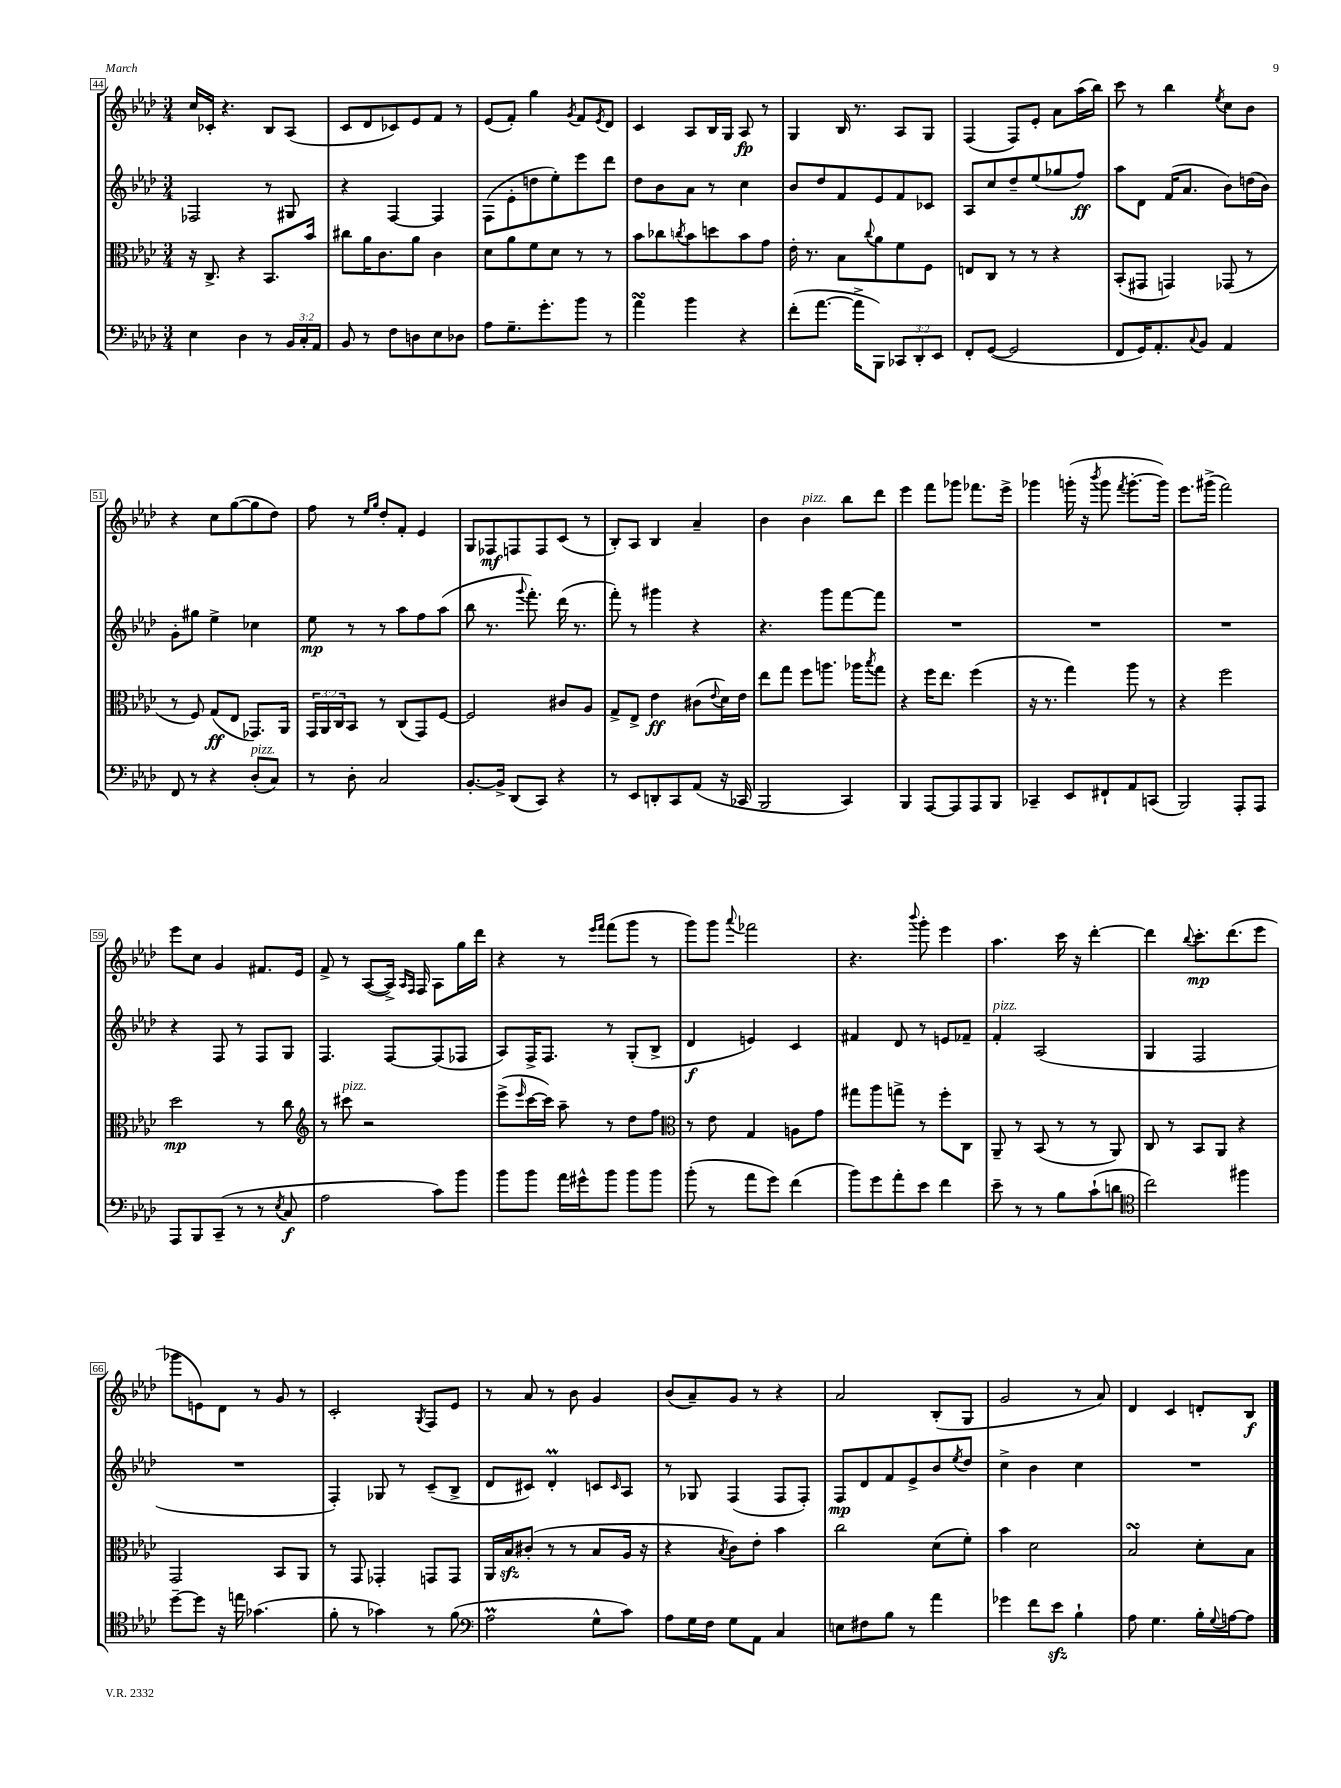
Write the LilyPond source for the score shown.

<<
\new StaffGroup <<
\new Staff = "s0" {
    \clef treble \key aes \major \numericTimeSignature \time 3/4
    c''16 ces'16-. r4. bes8 aes8( |
    c'8 des'8 ces'8) ees'8 f'8 r8 |
    ees'8( f'8-.) g''4 \acciaccatura { g'8 } f'8 \acciaccatura { ees'8 } des'8 |
    c'4 aes8 bes16 g16 aes8\fp r8 |
    g4 bes16 r8. aes8 g8 |
    f4( f8) ees'8-. aes'8 aes''16( bes''16) |
    c'''8 r8 bes''4 \acciaccatura { ees''8 } c''8 bes'8 |
    r4 c''8 g''8~( g''8 des''8) |
    f''8 r8 \grace { ees''16 g''16 } des''8-. f'8-. ees'4 |
    g8 fes8\mf f8 f8 c'8( r8 |
    bes8-.) aes8 bes4 aes'4-- |
    bes'4 bes'4^\markup { \italic "pizz." } bes''8 des'''8 |
    ees'''4 f'''8 ges'''8 fes'''8. ees'''16-> |
    ges'''4 g'''16-.( r16 \acciaccatura { bes'''8 } g'''8 \acciaccatura { f'''8 } g'''8.~-. g'''16) |
    ees'''8. gis'''16->( f'''2) |
    ees'''8 c''8 g'4 fis'8. ees'16 |
    f'8-> r8 aes8~( aes16->) \grace { aes16 f16 } f16 aes8 g''16 des'''16 |
    r4 r8 \grace { ees'''16 f'''16 } f'''8( g'''8 r8 |
    g'''8) g'''8 \appoggiatura { aes'''8 } fes'''2 |
    r4. \appoggiatura { bes'''8 } g'''8-. ees'''4 |
    aes''4. c'''16 r16 des'''4~-. |
    des'''4 \appoggiatura { bes''8 } c'''8.-.\mp des'''8.( ees'''8 |
    ges'''8 e'8) des'8 r8 g'8 r8 |
    c'2-. \acciaccatura { g8 } f8 ees'8 |
    r8 aes'8 r8 bes'8 g'4 |
    bes'8( aes'8--) g'8 r8 r4 |
    aes'2 bes8-.( g8 |
    g'2 r8 aes'8) |
    des'4 c'4 d'8-. bes8\f \bar "|." |
}
\new Staff = "s1" {
    \clef treble \key aes \major \numericTimeSignature \time 3/4
    fes2 r8 gis8 |
    r4 f4~ f4 |
    f8( ees'8-. d''8 ees''8-.) ees'''8 des'''8 |
    des''8 bes'8 aes'8 r8 c''4 |
    bes'8 des''8 f'8 ees'8 f'8 ces'8 |
    aes8 c''8 des''8-- ees''8( ges''8 f''8\ff) |
    aes''8 des'8 f'16( aes'8. bes'8) d''16( bes'16) |
    g'8-. gis''8 ees''4-> ces''4 |
    ees''8\mp r8 r8 aes''8 f''8 aes''8( |
    bes''8 r8. \appoggiatura { g'''8 } f'''8.-.) des'''16( r8. |
    f'''8-.) r8 gis'''4 r4 |
    r4. g'''8 f'''8~ f'''8 |
    R2. |
    R2. |
    R2. |
    r4 f8 r8 f8 g8 |
    f4. f8~ f8( fes8 |
    aes8) f16-> f8. r8 g8-.( bes8-> |
    des'4\f e'4) c'4 |
    fis'4 des'8 r8 e'8 fes'8-- |
    f'4-.^\markup { \italic "pizz." } aes2( |
    g4 f2 |
    R2. |
    f4-.) ges8 r8 c'8--( bes8-> |
    des'8 cis'8) des'4-.\prall c'8 \grace { c'16 } aes8 |
    r8 ges8 f4( f8 f8-.) |
    f8\mp des'8 f'8 ees'8-> bes'8 \acciaccatura { ees''8 } des''8 |
    c''4-> bes'4 c''4 |
    R2. \bar "|." |
}
\new Staff = "s2" {
    \clef alto \key aes \major \numericTimeSignature \time 3/4 \override Staff.TupletNumber.text = #tuplet-number::calc-fraction-text
    r16 c8.-> r4 bes,8. bes'16 |
    cis''8 aes'16 c'8. aes'8 c'4 |
    des'8 aes'8 f'8 des'8 r8 r8 |
    bes'8 ces''8 \acciaccatura { c''8 } bes'8 d''8 bes'8 g'8 |
    ees'16-. r8. bes8 \appoggiatura { c''8 } aes'8 f'8 f8 |
    e8 c8 r8 r8 r4 |
    bes,8-.( gis,8 g,4) ges,8( r8 |
    r8 f8) g8\ff( ees8 ges,8.) aes,16 |
    \tuplet 3/2 { g,16 aes,16 c16 } bes,8 r8 c8( g,8) f8~ |
    f2 cis'8 aes8 |
    g8-> ees8-> ees'4\ff cis'8( \appoggiatura { ees'8 } des'16) ees'16 |
    ees''8 g''8 f''8 a''8. aes''16 \acciaccatura { bes''8 } g''8 |
    r4 f''16 ees''8. f''4( |
    r16 r8. g''4) aes''8 r8 |
    r4 f''2 |
    des''2\mp r8 c''8 |
    \clef treble r8 cis'''8^\markup { \italic "pizz." } r2 |
    ees'''8->( \grace { ees'''16 } c'''16~ c'''16) aes''8-- r8 des''8 f''8 |
    \clef alto r8 ees'8 g4 a8 g'8 |
    gis''8 aes''8 g''8-> r8 f''8-. c8 |
    aes,8-- r8 bes,8( r8 r8 aes,8) |
    c8 r8 bes,8 aes,8 r4 |
    g,2 bes,8 aes,8 |
    r8 g,8 ges,4-. g,8 g,8 |
    aes,16 bes16\sfz cis'8-.( r8 r8 bes8 aes16 r16 |
    r4 \acciaccatura { bes8 } c'8) ees'8-. bes'4 |
    c''2 des'8( f'8-.) |
    bes'4 des'2 |
    bes2\turn des'8-. bes8 \bar "|." |
}
\new Staff = "s3" {
    \clef bass \key aes \major \numericTimeSignature \time 3/4 \override Staff.TupletNumber.text = #tuplet-number::calc-fraction-text
    ees4 des4 r8 \tuplet 3/2 { bes,16 c16-. aes,16 } |
    bes,8 r8 f8 d8 ees8 des8 |
    aes8 g8.-- g'8.-. bes'8 r8 |
    aes'4\turn bes'4 r4 |
    f'8-.( aes'8.~ aes'16-> bes,,8) \tuplet 3/2 { ces,8 des,8-. ees,8 } |
    f,8-. g,8~( g,2 |
    f,8 g,16) aes,8.-. \appoggiatura { c8 } bes,8 aes,4 |
    f,8 r8 r4 des8-.^\markup { \italic "pizz." }( c8) |
    r8 des8-. c2 |
    bes,8.~-. bes,16-> des,8( c,8) r4 |
    r8 ees,8 d,8-. c,8 aes,8( r16 ces,16 |
    bes,,2 c,4) |
    bes,,4 aes,,8~ aes,,8 aes,,8 bes,,8 |
    ces,4-- ees,8 fis,8-! aes,8 c,8( |
    bes,,2) aes,,8-. aes,,8 |
    aes,,8 bes,,8 c,8--( r8 r8 \acciaccatura { ees8 } c8\f |
    aes2 c'8) bes'8 |
    bes'8 bes'8 aes'16 gis'16-^ bes'8 bes'8 bes'8 |
    bes'8-.( r8 aes'8 g'8) f'4( |
    bes'8) g'8 aes'8-. ees'8 f'4 |
    ees'8-- r8 r8 bes8 c'8-!( d'8 |
    \clef tenor c''2) fis''4 |
    des''8~-- des''8 r16 e''16 ges'4.( |
    f'8-. r8 ges'4) r8 f'8( |
    \clef bass aes2\prall g8-^ c'8) |
    aes8 g16 f16 g8 aes,8 c4 |
    e8 fis8 bes8 r8 aes'4 |
    ges'4 f'8 ees'8\sfz bes4-! |
    aes8 g4. bes16-. \appoggiatura { g8 } a16~ a8 \bar "|." |
}
>>
>>
\layout { \context { \Score currentBarNumber = #44 \override BarNumber.stencil = #(make-stencil-boxer 0.1 0.3 ly:text-interface::print) } }
